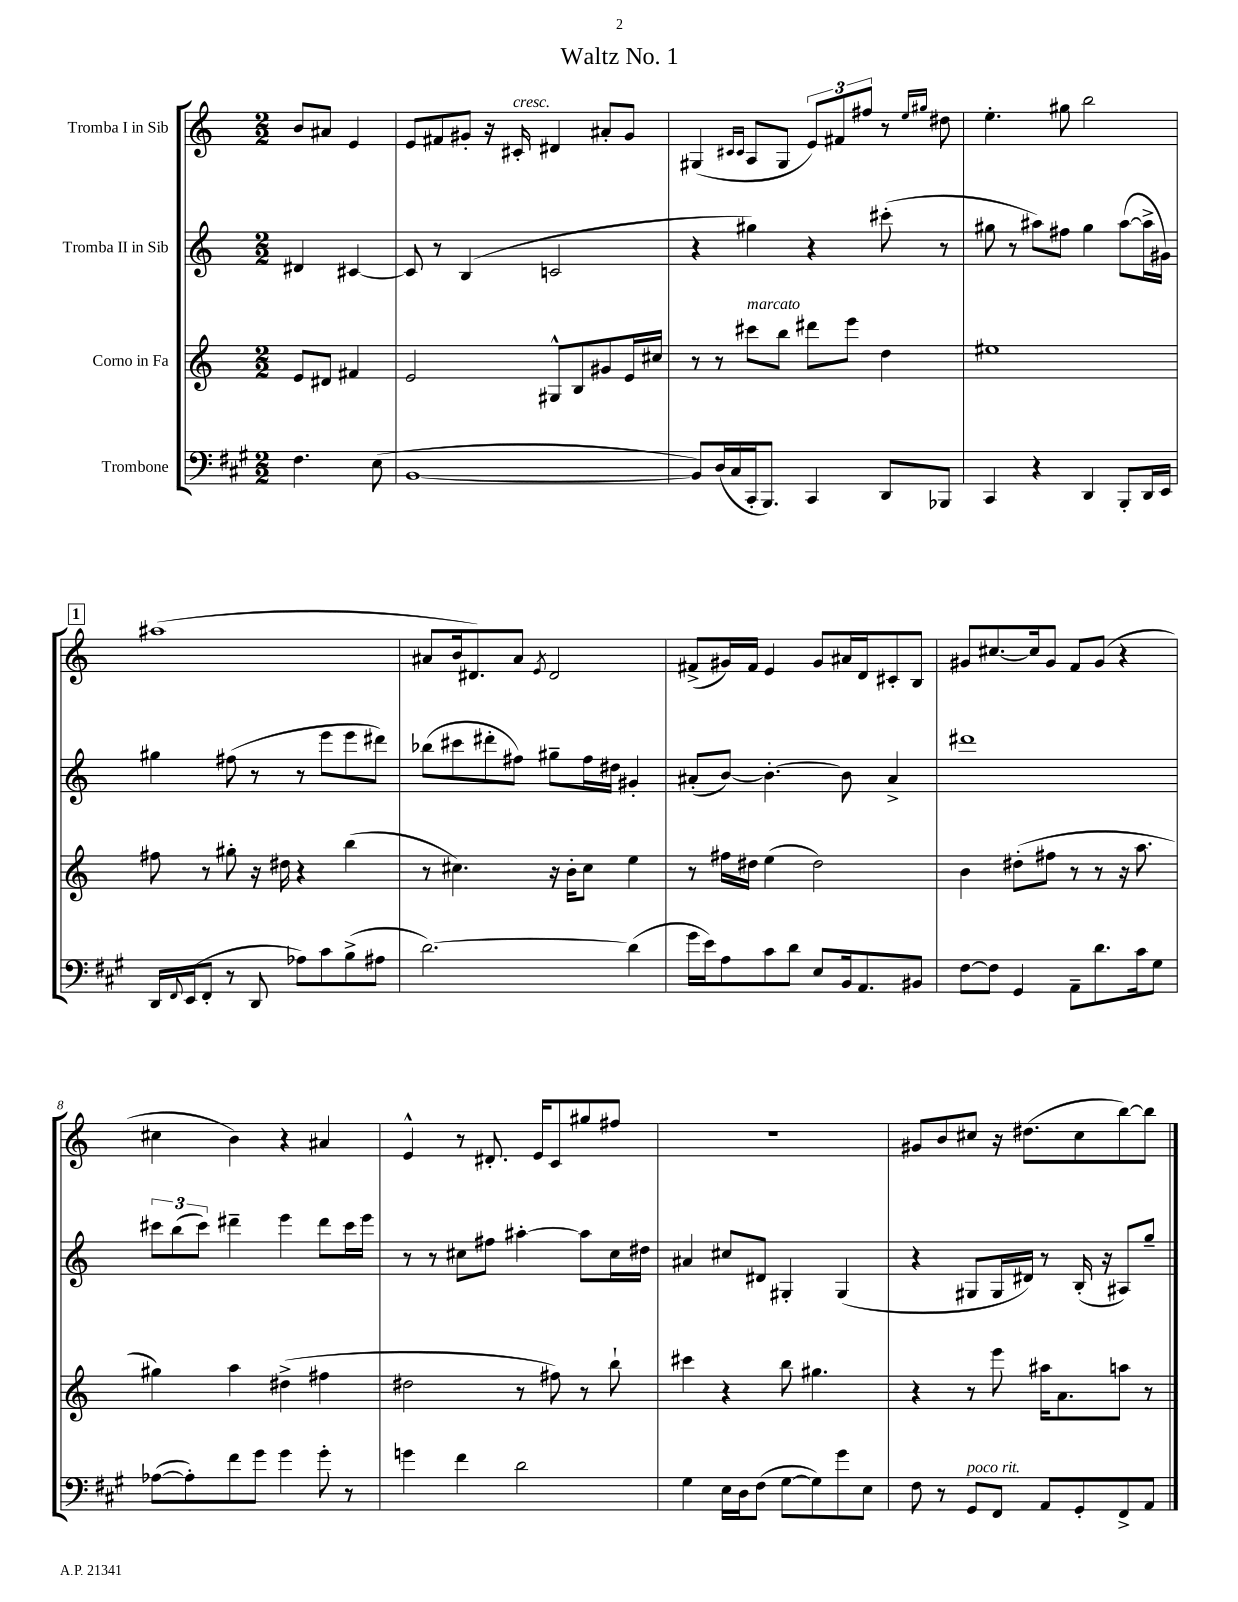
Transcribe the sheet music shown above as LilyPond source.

\header { title = "Waltz No. 1" }
<<
\new StaffGroup <<
\new Staff = "s0" \with { instrumentName = "Tromba I in Sib" } {
    \clef treble \key c \major \numericTimeSignature \time 2/2 \partial 2
    b'8 ais'8 e'4 |
    e'8 fis'8 gis'8-. r16 cis'16-.^\markup { \italic "cresc." } dis'4 ais'8-. gis'8 |
    gis4( \grace { cis'16 cis'16 } a8 gis8 \tuplet 3/2 { e'8) fis'8 fis''8 } r8 \grace { e''16 gis''16 } dis''8 |
    e''4.-. gis''8 b''2 |
    \mark \markup { \box "1" } ais''1( |
    ais'8 b'16 dis'8.) ais'8 \acciaccatura { e'8 } dis'2 |
    fis'8->( gis'16) fis'16 e'4 gis'8 ais'16 d'16 cis'8-. b8 |
    gis'8 cis''8.~ cis''16 gis'8 f'8 gis'8( r4 |
    cis''4 b'4) r4 ais'4 |
    e'4-^ r8 dis'8.-. e'16 c'8 gis''8 fis''8 |
    R1 |
    gis'8 b'8 cis''8 r16 dis''8.( cis''8 b''8~) b''8 \bar "|." |
}
\new Staff = "s1" \with { instrumentName = "Tromba II in Sib" } {
    \clef treble \key c \major \numericTimeSignature \time 2/2 \partial 2
    dis'4 cis'4~ |
    cis'8 r8 b4( c'2 |
    r4 gis''4) r4 cis'''8-.( r8 |
    gis''8 r8 ais''8) fis''8 gis''4 ais''8~( ais''16-> gis'16) |
    \mark \markup { \box "1" } gis''4 fis''8( r8 r8 e'''8 e'''8 dis'''8) |
    bes''8( cis'''8 dis'''8-. fis''8) gis''8-- fis''16 dis''16 gis'4-. |
    ais'8-.( b'8~) b'4.~-. b'8 ais'4-> |
    dis'''1 |
    \tuplet 3/2 { cis'''8 b''8( cis'''8) } dis'''4-- e'''4 dis'''8 cis'''16 e'''16 |
    r8 r8 cis''8 fis''8 ais''4~-. ais''8 cis''16 dis''16 |
    ais'4 cis''8 dis'8 gis4-. gis4( |
    r4 gis8 gis16 dis'16) r8 b16-.( r16 ais8) g''8-- \bar "|." |
}
\new Staff = "s2" \with { instrumentName = "Corno in Fa" } {
    \clef treble \key c \major \numericTimeSignature \time 2/2 \partial 2
    e'8 dis'8 fis'4 |
    e'2 gis8-^ b8 gis'8 e'16 cis''16 |
    r8 r8 cis'''8^\markup { \italic "marcato" } b''8 dis'''8 e'''8 d''4 |
    eis''1 |
    \mark \markup { \box "1" } fis''8 r8 gis''8-. r16 dis''16 r4 b''4( |
    r8 cis''4.) r16 b'16-. cis''8 e''4 |
    r8 fis''16 dis''16 e''4( dis''2) |
    b'4 dis''8-.( fis''8 r8 r8 r16 a''8. |
    gis''4) a''4 dis''4->( fis''4 |
    dis''2 r8 fis''8) r8 b''8-! |
    cis'''4 r4 b''8 gis''4. |
    r4 r8 e'''8 ais''16 a'8. a''8 r8 \bar "|." |
}
\new Staff = "s3" \with { instrumentName = "Trombone" } {
    \clef bass \key a \major \numericTimeSignature \time 2/2 \partial 2
    fis4. e8( |
    b,1~ |
    b,8) d16( cis16 cis,16-. b,,8.) cis,4 d,8 bes,,8 |
    cis,4 r4 d,4 b,,8-. d,16 e,16 |
    \mark \markup { \box "1" } d,16 \appoggiatura { fis,8 } e,16( fis,8-. r8 d,8 aes8) cis'8 b8->( ais8 |
    d'2.~) d'4( |
    gis'16 e'16) a8 cis'8 d'8 e8 b,16 a,8. bis,8 |
    fis8~ fis8 gis,4 a,8-- d'8. cis'16 gis8 |
    aes8~( aes8-.) fis'8 gis'8 gis'4 gis'8-. r8 |
    g'4 fis'4 d'2 |
    gis4 e16 d16 fis8( gis8~ gis8) gis'8 e8 |
    fis8 r8 gis,8^\markup { \italic "poco rit." } fis,8 a,8 gis,8-. fis,8-> a,8 \bar "|." |
}
>>
>>
